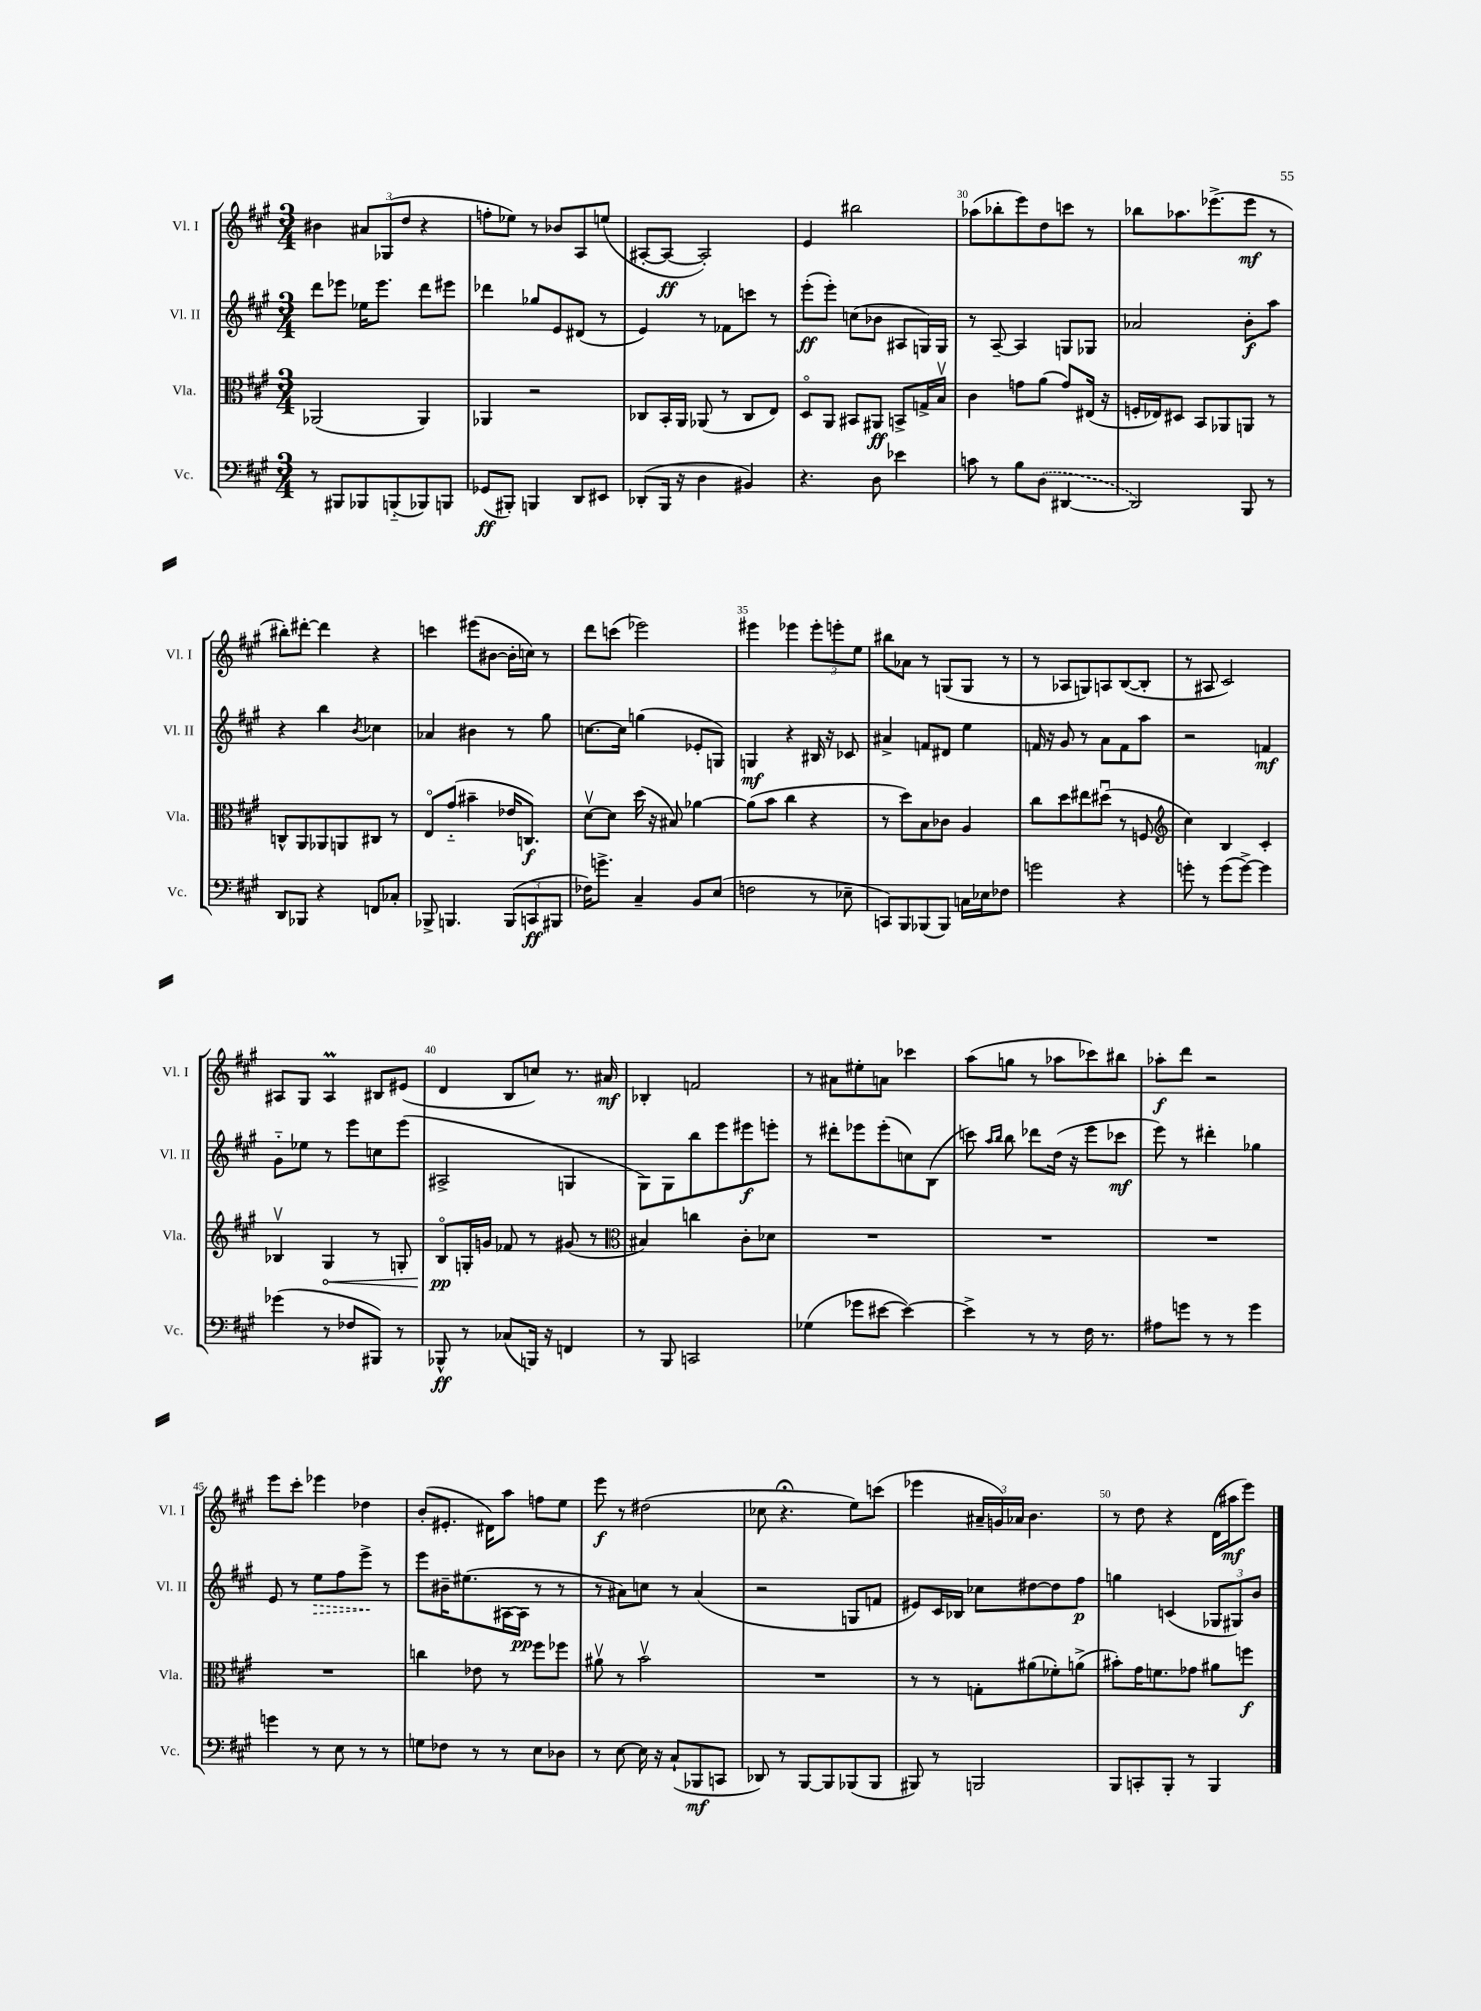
<<
\new StaffGroup <<
\new Staff = "s0" \with { instrumentName = "Vl. I" shortInstrumentName = "Vl. I" } {
    \clef treble \key a \major \numericTimeSignature \time 3/4
    bis'4 \tuplet 3/2 { ais'8 ges8( d''8 } r4 |
    f''8-. ees''8) r8 bes'8 a8 e''8( |
    ais8~-. ais8~\ff ais2-.) |
    e'4 bis''2 |
    aes''8( bes''8-. e'''8) d''8 c'''8 r8 |
    bes''8 aes''8. ees'''8.->( ees'''8\mf r8 |
    bis''8-.) dis'''8~-. dis'''4 r4 |
    c'''4 eis'''8( bis'8~ bis'16-. c''16) r8 |
    d'''8 c'''8( ees'''2) |
    eis'''4 ees'''4 \tuplet 3/2 { ees'''8-. e'''8-. e''8 } |
    bis''8 aes'8 r8 g8( g8 r8 |
    r8 aes8 g8) a8 b8~( b8-. |
    r8 ais8 cis'2) |
    ais8 gis8 ais4\prall bis8 eis'8( |
    d'4 b8 c''8) r8. ais'16\mf |
    bes4-. f'2 |
    r8 ais'8 eis''8-. a'8 ces'''4 |
    a''8( g''8 r8 aes''8 ces'''8) bis''8 |
    aes''8-.\f d'''8 r2 |
    e'''8 cis'''8-. ees'''4 des''4 |
    b'8-.( eis'8.-. dis'16) a''8 f''8 e''8 |
    e'''8\f r8 dis''2( |
    ces''8 r4.\fermata e''8) c'''8( |
    ees'''4 \tuplet 3/2 { ais'16-- g'16) aes'16 } b'4. |
    r8 d''8 r4 d'16( ais''16\mf e'''8) \bar "|." |
}
\new Staff = "s1" \with { instrumentName = "Vl. II" shortInstrumentName = "Vl. II" } {
    \clef treble \key a \major \numericTimeSignature \time 3/4
    d'''8 ees'''8 ees''16 ees'''8. d'''8 eis'''8 |
    des'''4 ges''8 e'8 dis'8( r8 |
    e'4) r8 fes'8 c'''8 r8 |
    e'''8-.\ff( e'''8-.) c''8( bes'8 ais8 g16) g16 |
    r8 a8~-- a4 g8 ges8 |
    aes'2 b'8-.\f a''8 |
    r4 b''4 \acciaccatura { b'8 } ces''4 |
    aes'4 bis'4 r8 gis''8 |
    c''8.~ c''16 g''4( ees'8-. g8) |
    g4\mf r4 bis16 r16 ces'8 |
    ais'4-> f'8 dis'8 e''4 |
    f'16 r16 gis'8 r8 a'8 f'8 a''8 |
    r2 f'4\mf |
    gis'8-_ ees''8 r8 e'''8 c''8 e'''8( |
    ais2-> g4 |
    gis8) gis8 b''8 e'''8 eis'''8\f e'''8-. |
    r8 dis'''8-. ees'''8 ees'''8-.( c''8) b8( |
    c'''8) \grace { a''16 b''16 } b''8 des'''8 d''16( r16 e'''8 ces'''8\mf |
    e'''8) r8 dis'''4-. ges''4 |
    e'8 r8 \once \override Hairpin.style = #'dashed-line e''8\> fis''8 e'''8->\! r8 |
    e'''8 bis'16-- eis''8.( ais16~ ais16\pp r8 r8 |
    r8 ais'8) c''8 r8 ais'4( |
    r2 g8 f'8 |
    eis'8) cis'16 bes16 ces''8 dis''8~ dis''8 fis''8\p |
    g''4 c'4( \tuplet 3/2 { ges8 gis8) b'8 } \bar "|." |
}
\new Staff = "s2" \with { instrumentName = "Vla." shortInstrumentName = "Vla." } {
    \clef alto \key a \major \numericTimeSignature \time 3/4
    aes,2( aes,4) |
    aes,4 r2 |
    ces8 b,16-. a,16 aes,8( r8 ces8 e8) |
    d8\flageolet a,8 bis,8 ais,8\ff b,8-> g16-> b16\upbow |
    cis'4 g'8 a'8( g'8) eis16( r16 |
    f16-. ees16) dis8 b,8 aes,8 a,8 r8 |
    c8-^ a,8 aes,8 a,8 cis8 r8 |
    e8\flageolet gis'8-_( bis'4-- ees'16 c8.\f) |
    d'8~\upbow d'8 d''16( r16 bis8) aes'4~ |
    aes'8( b'8 cis''4 r4 |
    r8 d''8) b8 ces'8 a4 |
    cis''8 d''8 eis''8 dis''8\downbow( r8 f8 |
    \clef treble cis''4) b4 cis'4-. |
    bes4\upbow \once \override Hairpin.circled-tip = ##t gis4\< r8 g8-. |
    b8\flageolet\pp\! g16-. g'16 fes'8 r8 gis'8( r8 |
    \clef alto bis4) c''4 cis'8-. des'8 |
    R2. |
    R2. |
    R2. |
    R2. |
    c''4 ees'8 r8 fis''8 fes''8 |
    ais'8\upbow r8 b'2\upbow |
    R2. |
    r8 r8 g8-. ais'8( fes'8-.) a'8->( |
    bis'8-.) gis'16 f'8. ges'8 ais'8 f''8\f \bar "|." |
}
\new Staff = "s3" \with { instrumentName = "Vc." shortInstrumentName = "Vc." } {
    \clef bass \key a \major \numericTimeSignature \time 3/4
    r8 bis,,8 bes,,8 b,,8-_( bes,,8) b,,8 |
    ges,8\ff( bis,,8-.) b,,4 d,8 eis,8 |
    des,8-.( b,,16 r16 d4 bis,4) |
    r4. d8 ees'4 |
    c'8 r8 b8 \once \slurDashed d8( dis,4~ |
    dis,2) b,,8 r8 |
    d,8 bes,,8 r4 f,8 ces8-. |
    bes,,8-> b,,4. \tuplet 3/2 { b,,8( c,8\ff bis,,8 } |
    fes16) g'8.-> cis4-- b,8 e8( |
    f2 r8 ees8-- |
    c,8) b,,8 bes,,8( bes,,8) c16 ees16 fes8 |
    g'2 r4 |
    g'8-. r8 g'8( g'8~->) g'4 |
    ges'4( r8 fes8 bis,,8) r8 |
    bes,,8-^\ff r8 ces8( b,,16) r16 f,4 |
    r8 b,,8 c,2 |
    ges4( ges'8 eis'8~ eis'4~) |
    eis'4-> r8 r8 fis16 r8. |
    ais8 g'8 r8 r8 g'4 |
    g'4 r8 e8 r8 r8 |
    g8 fes8 r8 r8 e8 des8 |
    r8 e8~ e16 r16 cis8-!( bes,,8\mf c,8 |
    des,8) r8 b,,8~ b,,8 bes,,8( bes,,8 |
    bis,,8) r8 b,,2 |
    b,,8 c,8-. b,,8-. r8 b,,4 \bar "|." |
}
>>
>>
\layout { \context { \Score currentBarNumber = #26 \override BarNumber.break-visibility = ##(#f #t #t) barNumberVisibility = #(every-nth-bar-number-visible 5) } }
